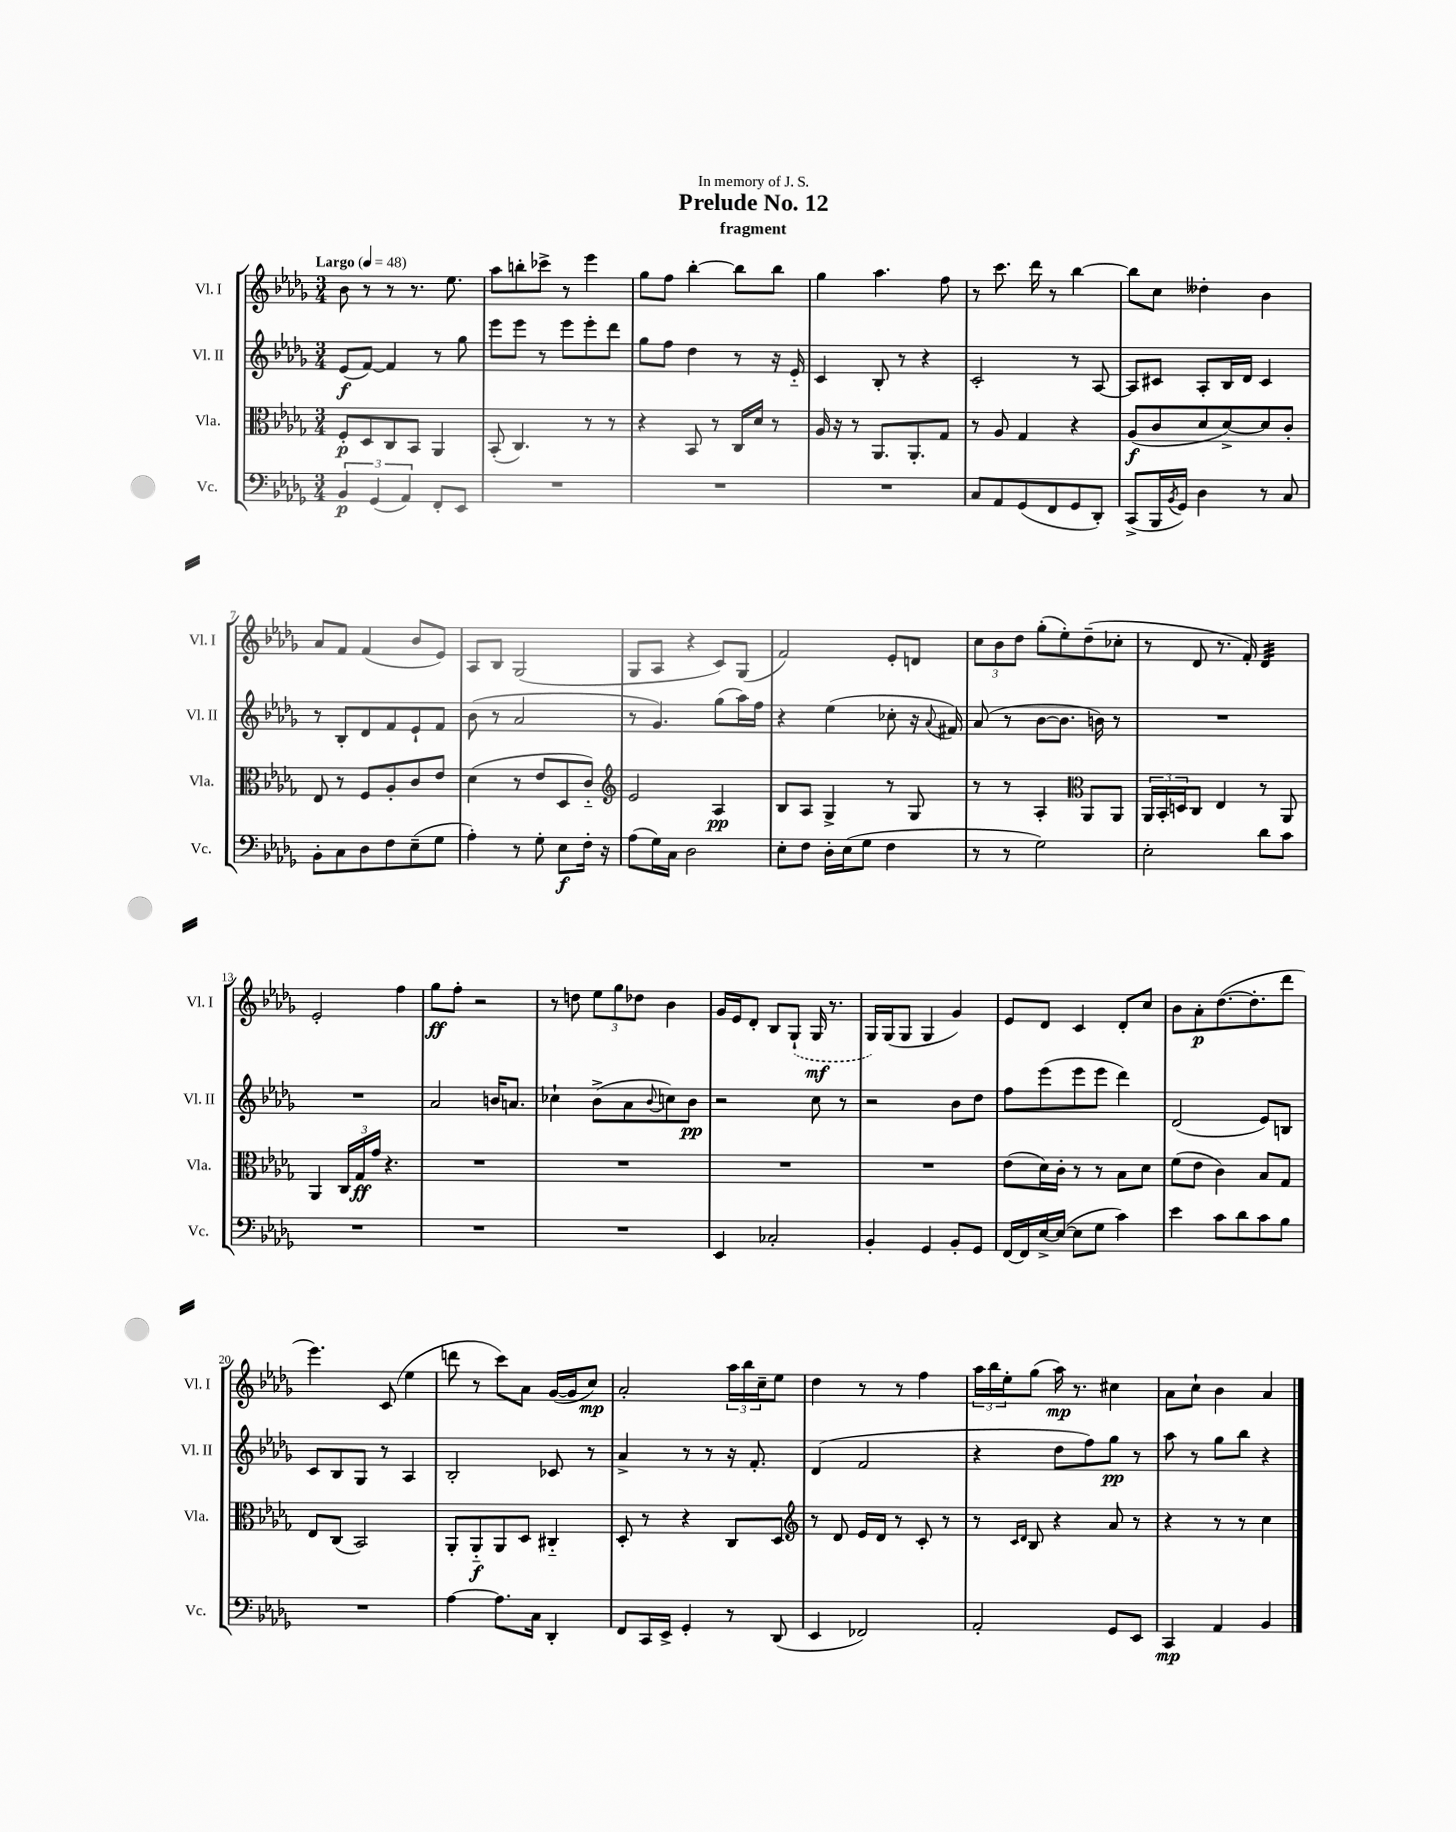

**kern	**dynam	**kern	**dynam	**kern	**dynam	**kern	**dynam
*part4	*part4	*part3	*part3	*part2	*part2	*part1	*part1
*staff4	*staff4	*staff3	*staff3	*staff2	*staff2	*staff1	*staff1
*I"Vc.	*	*I"Vla.	*	*I"Vl. II	*	*I"Vl. I	*
*I'Vc.	*	*I'Vla.	*	*I'Vl. II	*	*I'Vl. I	*
*clefF4	*	*clefC3	*	*clefG2	*	*clefG2	*
*k[b-e-a-d-g-]	*	*k[b-e-a-d-g-]	*	*k[b-e-a-d-g-]	*	*k[b-e-a-d-g-]	*
*M3/4	*	*M3/4	*	*M3/4	*	*M3/4	*
*MM48	*	*MM48	*	*MM48	*	*MM48	*
=1	=1	=1	=1	=1	=1	=1	=1
!	!	!	!	!	!	!LO:TX:a:B:t=Largo	!
6BB-/	p	8F'/L	p	(8e-/L	f	8b-\	.
.	.	8D-/	.	[8f/J)	.	8r	.
(6GG-/	.	.	.	.	.	.	.
.	.	8C/	.	4f/]	.	8r	.
6AA-/)	.	.	.	.	.	.	.
.	.	8BB-/J	.	.	.	8.r	.
8FF'/L	.	4AA-/	.	8r	.	.	.
.	.	.	.	.	.	8.ee-\	.
8EE-/J	.	.	.	8gg-\	.	.	.
=2	=2	=2	=2	=2	=2	=2	=2
2.r	.	(8BB-'/	.	8eee-\L	.	8aa-\L	.
.	.	4.C/)	.	8eee-\J	.	8bbn'\	.
.	.	.	.	8r	.	8ccc-X^\J	.
.	.	.	.	8eee-\L	.	8r	.
.	.	8r	.	8eee-'\	.	4eee-\	.
.	.	8r	.	8ddd-\J	.	.	.
=3	=3	=3	=3	=3	=3	=3	=3
2.r	.	4r	.	8gg-\L	.	8gg-\L	.
.	.	.	.	8ff\J	.	8ff\J	.
.	.	8BB-/	.	4dd-\	.	[4bb-'\	.
.	.	8r	.	.	.	.	.
.	.	16C/LL	.	8r	.	8bb-\L]	.
.	.	16d-/JJ	.	.	.	.	.
.	.	8r	.	16r	.	8bb-\J	.
.	.	.	.	16e-/	.	.	.
=4	=4	=4	=4	=4	=4	=4	=4
2.r	.	16A-/	.	4c/	.	4gg-\	.
.	.	16r	.	.	.	.	.
.	.	8r	.	.	.	.	.
.	.	8.AA-/L	.	8B-'/	.	4.aa-\	.
.	.	.	.	8r	.	.	.
.	.	8.AA-'/	.	.	.	.	.
.	.	.	.	4r	.	.	.
.	.	8G-/J	.	.	.	8ff\	.
=5	=5	=5	=5	=5	=5	=5	=5
8C/L	.	8r	.	2c'/	.	8r	.
8AA-/	.	8A-/	.	.	.	8.ccc\	.
(8GG-/	.	4G-/	.	.	.	.	.
.	.	.	.	.	.	16ddd-\	.
8FF/	.	.	.	.	.	8r	.
8GG-/	.	4r	.	8r	.	[4bb-\	.
8DD-'/J)	.	.	.	[8A-/	.	.	.
=6	=6	=6	=6	=6	=6	=6	=6
(8CC^/L	.	(8A-/L	f	8A-/L]	.	8bb-\L]	.
16BBB-/L	.	8c/	.	8c#X/J	.	8cc\J	.
8qBB-/	.	.	.	.	.	.	.
16GG-/JJ)	.	.	.	.	.	.	.
4D-\	.	8d-/	.	8A-'/L	.	4dd--X'\	.
.	.	[8d-^/)	.	16B-/L	.	.	.
.	.	.	.	16d-/JJ	.	.	.
8r	.	8d-/]	.	4c#/	.	4b-\	.
8C/	.	8c'/J	.	.	.	.	.
!!LO:LB:g=z
=7	=7	=7	=7	=7	=7	=7	=7
8BB-'\L	.	8E-/	.	8r	.	8a-/L	.
8C\	.	8r	.	8B-'/L	.	8f/J	.
8D-\	.	8F/L	.	8d-/	.	(4f/	.
8F\	.	8A-'/	.	8f/	.	.	.
(8E-~\	.	8c/	.	8e-`/	.	8b-/L	.
8G-\J	.	8e-/J	.	8f/J	.	8e-/J)	.
=8	=8	=8	=8	=8	=8	=8	=8
4A-'\)	.	(4d-\	.	(8b-\	.	8A-/L	.
.	.	.	.	8r	.	8B-/J	.
8r	.	8r	.	2a-/	.	(2G-/	.
8G-'\	.	8e-/L	.	.	.	.	.
8E-\L	f	8D-/	.	.	.	.	.
16F'\Jk	.	8c/J)	.	.	.	.	.
16r	.	.	.	.	.	.	.
=9	=9	=9	=9	=9	=9	=9	=9
*	*	*clefG2	*	*	*	*	*
(8A-\L	.	2e-/	.	8r	.	8G-/L	.
16G-\L)	.	.	.	4.g-/)	.	8A-/J	.
16C\JJ	.	.	.	.	.	.	.
2D-\	.	.	.	.	.	4r	.
.	.	4A-/	pp	(8gg-\L	.	8c/L)	.
.	.	.	.	16aa-\L)	.	(8G-/J	.
.	.	.	.	16ff\JJ	.	.	.
=10	=10	=10	=10	=10	=10	=10	=10
8E-'\L	.	8B-/L	.	4r	.	2f/)	.
8F\J	.	8A-/J	.	.	.	.	.
16D-'\LL	.	4G-^/	.	(4ee-\	.	.	.
(16E-\J	.	.	.	.	.	.	.
8G-\J	.	.	.	.	.	.	.
4F\	.	8r	.	8cc-X'\	.	8e-'/L	.
.	.	8G-/	.	16r	.	8dn/J	.
.	.	.	.	8qqa-/	.	.	.
.	.	.	.	16f#X/)	.	.	.
=11	=11	=11	=11	=11	=11	=11	=11
8r	.	8r	.	(8a-/	.	12cc\L	.
.	.	.	.	.	.	12b-\	.
8r	.	8r	.	8r	.	.	.
.	.	.	.	.	.	12dd-\J	.
2G-\)	.	4A-'/	.	[8b-\L	.	(8gg-'\L	.
.	.	.	.	8.b-\J]	.	8ee-'\)	.
*	*	*clefC3	*	*	*	*	*
.	.	8AA-/L	.	.	.	(8dd-~\	.
.	.	.	.	16bn\)	.	.	.
.	.	8AA-/J	.	8r	.	8cc-X'\J	.
=12	=12	=12	=12	=12	=12	=12	=12
2E-'\	.	24AA-/LL	.	2.r	.	8r	.
.	.	24BB-'/	.	.	.	.	.
.	.	24Dn/J	.	.	.	.	.
.	.	8C/J	.	.	.	8d-/	.
.	.	4E-/	.	.	.	8.r	.
.	.	.	.	.	.	16f'/)	.
*	*	*	*	*	*	*tremolo	*
8d-\L	.	8r	.	.	.	32d-/LLL	.
.	.	.	.	.	.	32d-/	.
.	.	.	.	.	.	32d-/	.
.	.	.	.	.	.	32d-/	.
8c\J	.	8AA-/	.	.	.	32d-/	.
.	.	.	.	.	.	32d-/	.
.	.	.	.	.	.	32d-/	.
.	.	.	.	.	.	32d-/JJJ	.
*	*	*	*	*	*	*Xtremolo	*
!!LO:LB:g=z
=13	=13	=13	=13	=13	=13	=13	=13
2.r	.	4AA-/	.	2.r	.	2e-'/	.
.	.	24C/LL	.	.	.	.	.
.	.	24G-/	ff	.	.	.	.
.	.	24g-/JJ	.	.	.	.	.
.	.	4.r	.	.	.	.	.
.	.	.	.	.	.	4ff\	.
=14	=14	=14	=14	=14	=14	=14	=14
2.r	.	2.r	.	2a-/	.	8gg-\L	ff
.	.	.	.	.	.	8ff'\J	.
.	.	.	.	.	.	2r	.
.	.	.	.	16bn/KL	.	.	.
.	.	.	.	8.an/J	.	.	.
=15	=15	=15	=15	=15	=15	=15	=15
2.r	.	2.r	.	4cc-X`\	.	8r	.
.	.	.	.	.	.	8ddn\	.
.	.	.	.	(8b-^\L	.	12ee-\L	.
.	.	.	.	.	.	12gg-\	.
.	.	.	.	8a-\	.	.	.
.	.	.	.	.	.	12dd-X\J	.
.	.	.	.	8qqb-/	.	.	.
.	.	.	.	8ccn\)	.	4b-\	.
.	.	.	.	8b-\J	pp	.	.
=16	=16	=16	=16	=16	=16	=16	=16
4EE-/	.	2.r	.	2r	.	16g-/LL	.
.	.	.	.	.	.	16e-/J	.
.	.	.	.	.	.	8d-'/J	.
2C-X'/	.	.	.	.	.	8B-/L	.
.	.	.	.	.	.	(8G-`/J	.
.	.	.	.	8cc\	.	16G-/	mf
.	.	.	.	.	.	8.r	.
.	.	.	.	8r	.	.	.
=17	=17	=17	=17	=17	=17	=17	=17
4BB-'/	.	2.r	.	2r	.	16G-/LL)	.
.	.	.	.	.	.	(16G-/J	.
.	.	.	.	.	.	8G-/J	.
4GG-/	.	.	.	.	.	4G-/	.
8BB-'/L	.	.	.	8b-\L	.	4g-/)	.
8GG-/J	.	.	.	8dd-\J	.	.	.
=18	=18	=18	=18	=18	=18	=18	=18
[16FF/LL	.	(8e-\L	.	8ff\L	.	8e-/L	.
16FF/]	.	.	.	.	.	.	.
[16E-^/	.	16d-\L)	.	(8eee-\	.	8d-/J	.
(16E-/JJ_	.	16c'\JJ	.	.	.	.	.
8E-\L]	.	8r	.	8eee-\	.	4c/	.
8G-\J	.	8r	.	8eee-\J	.	.	.
4c\)	.	8B-\L	.	4ddd-\)	.	8d-'/L	.
.	.	8d-\J	.	.	.	8cc/J	.
=19	=19	=19	=19	=19	=19	=19	=19
4e-\	.	(8f\L	.	(2d-/	.	8b-\L	.
.	.	8e-\J	.	.	.	8a-'\	p
8c\L	.	4c\)	.	.	.	([8.dd-\	.
8d-\	.	.	.	.	.	.	.
.	.	.	.	.	.	8.dd-'\]	.
8c\	.	8B-/L	.	8e-/L)	.	.	.
8B-\J	.	8G-/J	.	8Bn/J	.	8ddd-\J	.
!!LO:LB:g=z
=20	=20	=20	=20	=20	=20	=20	=20
2.r	.	8E-/L	.	8c/L	.	4.eee-\)	.
.	.	(8C/J	.	8B-/	.	.	.
.	.	2BB-/)	.	8G-/J	.	.	.
.	.	.	.	8r	.	(8c/	.
.	.	.	.	4A-/	.	4ee-\	.
=21	=21	=21	=21	=21	=21	=21	=21
[4A-\	.	8AA-'/L	.	2B-'/	.	8dddn\	.
.	.	8AA-/	f	.	.	8r	.
8.A-\L]	.	8AA-/	.	.	.	8ccc\L)	.
.	.	8D-/J	.	.	.	8a-\J	.
16C\Jk	.	.	.	.	.	.	.
4DD-'/	.	4C#X/	.	8c-X/	.	([16g-/LL	.
.	.	.	.	.	.	16g-/J]	.
.	.	.	.	8r	.	8cc/J)	mp
=22	=22	=22	=22	=22	=22	=22	=22
8FF/L	.	8D-'/	.	4a-^/	.	2a-'/	.
16CC/L	.	8r	.	.	.	.	.
16EE-^/JJ	.	.	.	.	.	.	.
4GG-'/	.	4r	.	8r	.	.	.
.	.	.	.	8r	.	.	.
8r	.	8C/L	.	16r	.	24aa-\LL	.
.	.	.	.	.	.	24bb-\	.
.	.	.	.	8.f'/	.	.	.
.	.	.	.	.	.	24cc~\J	.
(8DD-/	.	8D-/J	.	.	.	8ee-\J	.
=23	=23	=23	=23	=23	=23	=23	=23
*	*	*clefG2	*	*	*	*	*
4EE-/	.	8r	.	(4d-/	.	4dd-\	.
.	.	8d-/	.	.	.	.	.
2FF-X/)	.	16e-/LL	.	2f/	.	8r	.
.	.	16d-/JJ	.	.	.	.	.
.	.	8r	.	.	.	8r	.
.	.	8c'/	.	.	.	4ff\	.
.	.	8r	.	.	.	.	.
=24	=24	=24	=24	=24	=24	=24	=24
2AA-'/	.	8r	.	4r	.	24aa-\LL	.
.	.	.	.	.	.	24bb-\	.
.	.	.	.	.	.	24ee-'\J	.
.	.	16qqc/LL	.	.	.	.	.
.	.	16qqd-/JJ	.	.	.	.	.
.	.	8B-/	.	.	.	(8gg-\J	.
.	.	4r	.	8dd-\L	.	16aa-\)	mp
.	.	.	.	.	.	8.r	.
.	.	.	.	8ff\)	.	.	.
8GG-/L	.	8a-/	.	8gg-\J	pp	4cc#X\	.
8EE-/J	.	8r	.	8r	.	.	.
=25	=25	=25	=25	=25	=25	=25	=25
4CC/	mp	4r	.	8aa-\	.	8a-\L	.
.	.	.	.	8r	.	8cc`\J	.
4AA-/	.	8r	.	8gg-\L	.	4b-\	.
.	.	8r	.	8bb-\J	.	.	.
4BB-/	.	4cc\	.	4r	.	4a-/	.
==	==	==	==	==	==	==	==
*-	*-	*-	*-	*-	*-	*-	*-
